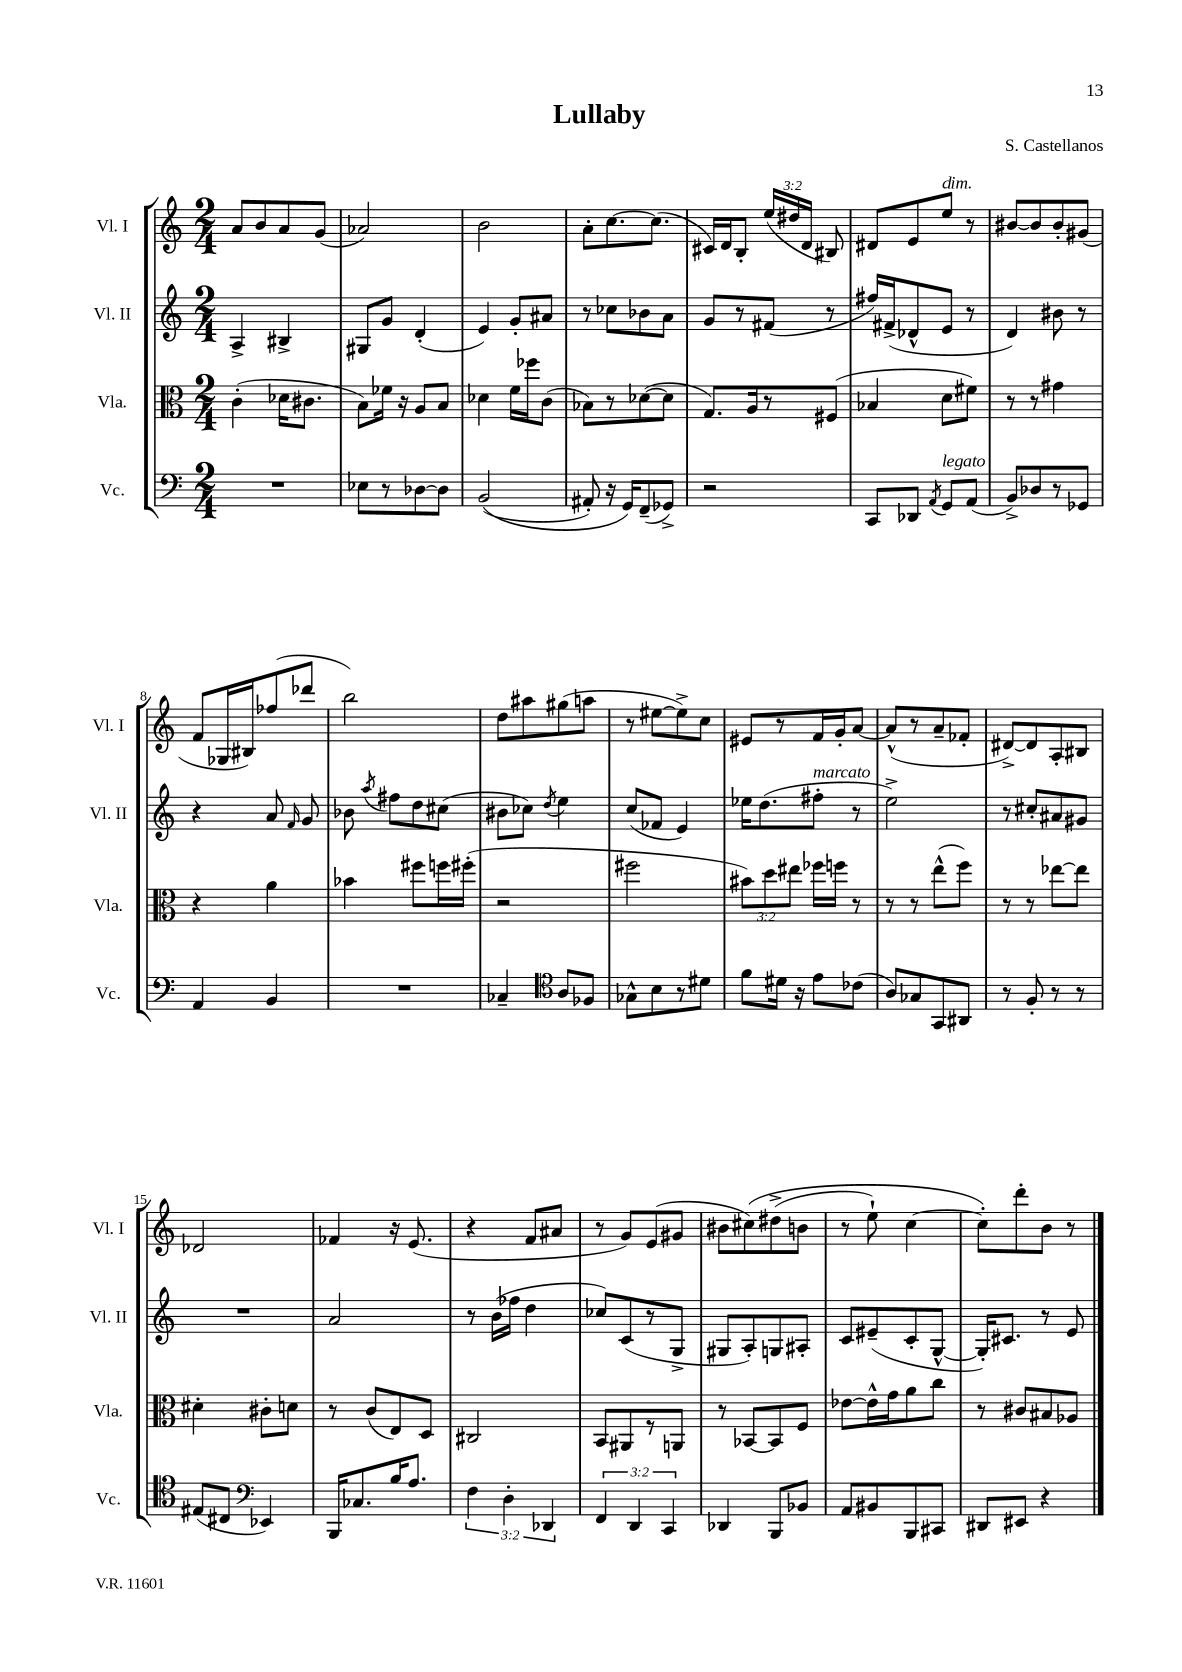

**kern	**kern	**kern	**kern
*part4	*part3	*part2	*part1
*staff4	*staff3	*staff2	*staff1
*I"Vc.	*I"Vla.	*I"Vl. II	*I"Vl. I
*I'Vc.	*I'Vla.	*I'Vl. II	*I'Vl. I
*clefF4	*clefC3	*clefG2	*clefG2
*k[]	*k[]	*k[]	*k[]
*M2/4	*M2/4	*M2/4	*M2/4
=1	=1	=1	=1
2r	(4c'\	4A^/	8a/L
.	.	.	8b/
.	16d-X\KL	4B#X^/	8a/
.	8.c#X\J	.	.
.	.	.	(8g/J
=2	=2	=2	=2
8E-X\L	8B\L)	8G#X/L	2a-X/)
8r	16f-X\Jk	8g/J	.
.	16r	.	.
[8D-X\	8A/L	(4d'/	.
8D-\J]	8B/J	.	.
=3	=3	=3	=3
((2BB/	4d-X\	4e/)	2b\
.	16f\LL	8g'/L	.
.	16ff-X\J	.	.
.	(8c\J	8a#X/J	.
=4	=4	=4	=4
8AA#X'/)	8B-X\L)	8r	8a'\L
16r	8r	8cc-X\L	[8.cc\
16GG/KL)	.	.	.
(8FF~/	([8d-X\	8b-X\	.
.	.	.	(8.cc\J]
8GG-X^/J)	8d-\J]	8a\J	.
=5	=5	=5	=5
2r	8.G/L)	8g/L	16c#X/LL)
.	.	.	16d/J
.	.	8r	8B'/J
.	16A/k	.	.
.	8r	(8f#X/J	(24ee/LL
.	.	.	24dd#X/
.	.	.	24d/JJ
.	(8F#X/J	8r	8B#X/)
=6	=6	=6	=6
8CC/L	4B-X/	16ff#X/LL)	8d#X/L
.	.	(16f#X^/J	.
8DD-X/J	.	8d-X^^/	8e/
8qAA/	.	.	.
!	!	!	!LO:TX:a:i:t=dim.
!LO:TX:a:i:t=legato	!	!	!
8GG/L	8d\L	8e/J	8ee/J
(8AA/J	8f#X\J)	8r	8r
=7	=7	=7	=7
8BB^/L)	8r	4d/)	[8b#X/L
8D-X/	8r	.	8b#/]
8r	4g#X\	8b#X\	8b#'/
8GG-X/J	.	8r	(8g#X/J
!!LO:LB:g=z
=8	=8	=8	=8
4AA/	4r	4r	8f/L
.	.	.	16G-X/L
.	.	.	16B#X/J)
4BB/	4a\	8a/	(8ff-X/
.	.	16qqf/	.
.	.	8g/	8ddd-X/J
=9	=9	=9	=9
2r	4b-X\	8b-X\	2bb\)
.	.	8qaa/	.
.	.	8ff#X\L	.
.	8ff#X\L	8dd\	.
.	16ffn\L	(8cc#X\J	.
.	(16ff#X'\JJ	.	.
=10	=10	=10	=10
4C-X~/	2r	8b#X\L	8dd\L
.	.	8cc-X\J)	8aa#X\
*clefC4	*	*	*
.	.	8qdd/	.
8A/L	.	4ee\	(8gg#X\
8F-X/J	.	.	8aan\J
=11	=11	=11	=11
8G-X^^\L	2ff#X\	(8cc/L	8r
8B\	.	8f-X/J	[8ee#X\L
8r	.	4e/)	8ee#^\])
8d#X\J	.	.	8cc\J
=12	=12	=12	=12
8f\L	12b#X\L)	16ee-X\KL	8e#X/L
.	.	(8.dd\	.
.	12dd\	.	.
16d#X\Jk	.	.	8r
.	12ee#X\J	.	.
16r	.	.	.
!	!	!LO:TX:a:i:t=marcato	!
8e\L	16ff-X\LL	8ff#X'\J	16f/L
.	16ffn\JJ	.	16g'/J
(8c-X\J	8r	8r	[8a/J
=13	=13	=13	=13
8A/L)	8r	2ee^\)	(8a^^/L]
8G-X/	8r	.	8r
8GG/	(8ee^^\L	.	8a~/
8AA#X/J	8ff\J)	.	8f-X'/J
=14	=14	=14	=14
8r	8r	8r	[8d#X^/L)
8F'/	8r	8cc#X'/L	8d#/]
8r	[8ee-X\L	8a#X/	8A'/
8r	8ee-\J]	8g#X/J	8B#X/J
!!LO:LB:g=z
=15	=15	=15	=15
(8E#X/L	4d#X'\	2r	2d-X/
8C#X/J	.	.	.
*clefF4	*	*	*
4EE-X/)	8c#X'\L	.	.
.	8dn\J	.	.
=16	=16	=16	=16
16BBB/KL	8r	2a/	4f-X/
8.C-X/	.	.	.
.	(8c/L	.	.
16B/K	8E/)	.	16r
8.A/J	.	.	(8.e/
.	8D/J	.	.
=17	=17	=17	=17
6F\	2C#X/	8r	4r
.	.	(16b\LL	.
6D'\	.	.	.
.	.	16ff-X\JJ	.
.	.	4dd\	8f/L
6DD-X/	.	.	.
.	.	.	8a#X/J
=18	=18	=18	=18
6FF/	8BB/L	8cc-X/L)	8r
.	8AA#X/	(8c/	8g/L)
6DD/	.	.	.
.	8r	8r	(8e/
6CC/	.	.	.
.	8AAn/J	8G^/J	8g#X/J
=19	=19	=19	=19
4DD-X/	8r	8G#X/L	8b#X\L
.	[8BB-X/L	8A'/)	(8cc#X\)
8BBB/L	8BB-/]	8Gn/	(8dd#X^\
8BB-X/J	8F/J	8A#X'/J	8bn\J
=20	=20	=20	=20
8AA/L	[8e-X\L	8c/L	8r
8BB#X/	16e-^^\L]	(8e#X~/	8ee`\)
.	16g\J	.	.
8BBB/	8a\	8c'/	[4cc\
8CC#X/J	8cc\J	[8G^^/J	.
=21	=21	=21	=21
8DD#X/L	8r	16G'/KL])	8cc'\L])
.	.	8.c#X/J	.
8EE#X/J	8c#X/L	.	8ddd'\
4r	8B#X/	8r	8b\J
.	8A-X/J	8e/	8r
==	==	==	==
*-	*-	*-	*-
